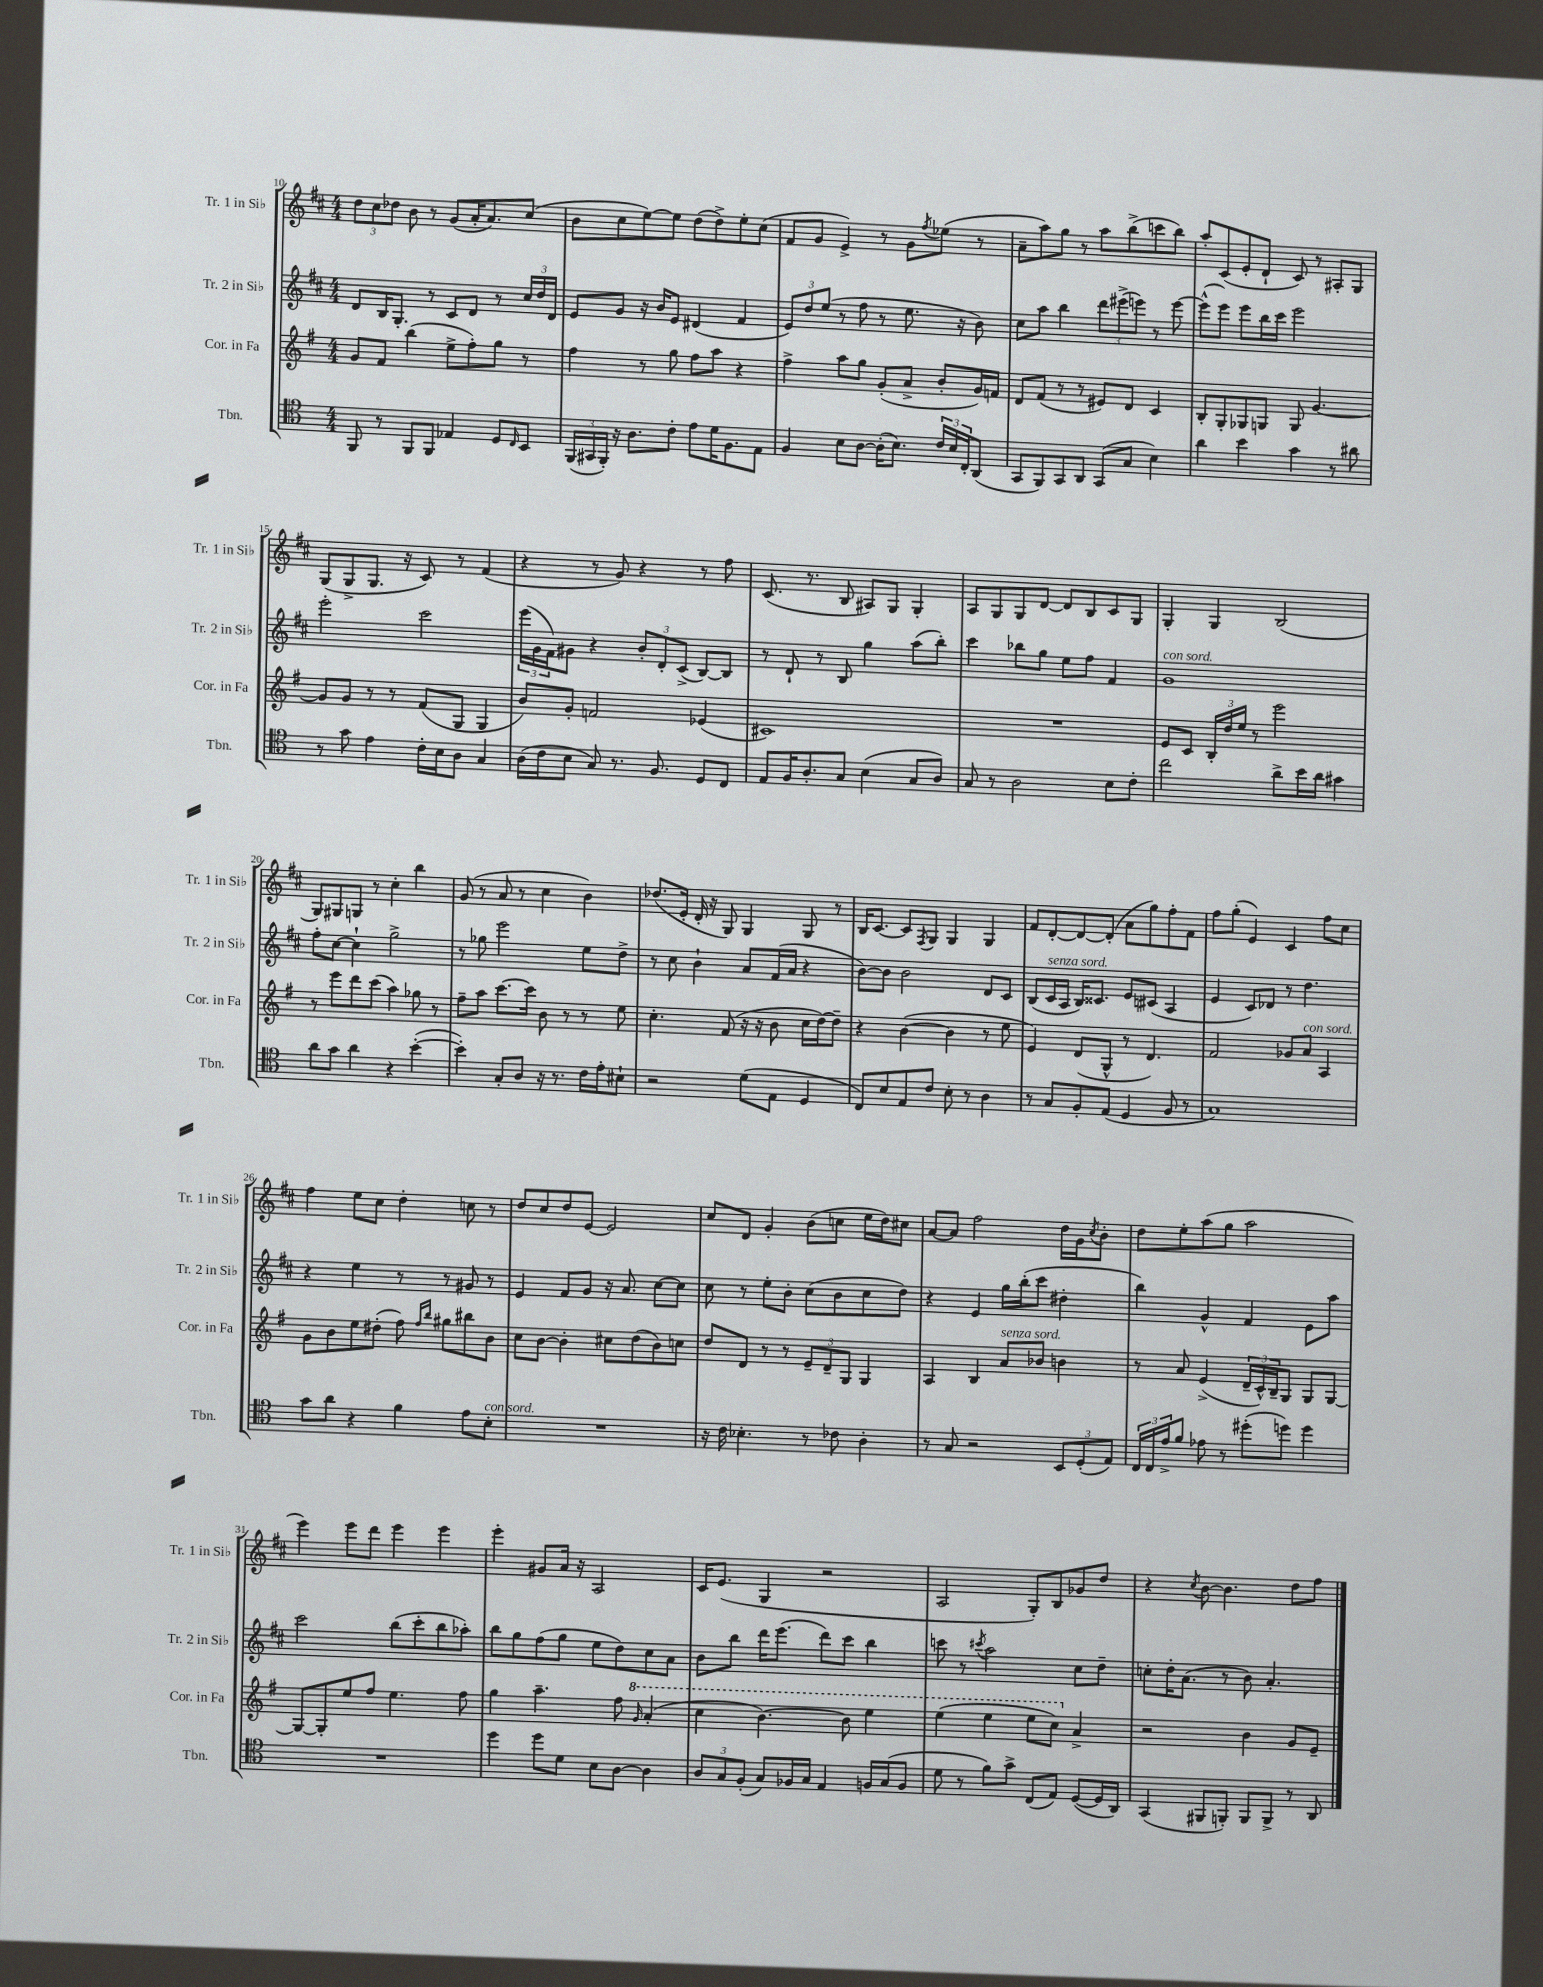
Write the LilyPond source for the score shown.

<<
\new StaffGroup <<
\new Staff = "s0" \with { instrumentName = "Tr. 1 in Sib" shortInstrumentName = "Tr. 1 in Sib" } {
    \clef treble \key d \major \numericTimeSignature \time 4/4
    \tuplet 3/2 { d''8 cis''8 des''8 } b'8 r8 g'8( a'16-. a'8.) cis''8( |
    b'8 cis''8 e''8~) e''8 d''8( d''8->) e''8-. cis''8( |
    fis'8 g'8 e'4->) r8 g'8 \acciaccatura { fis''8 } ees''8( r8 |
    a'8-- a''8) g''8 r8 a''8 b''8->( c'''8 b''8) |
    a''8-. cis'8( e'8-. d'8-! cis'8) r8 ais8-. g8 |
    g8( g8-> g8. r16 cis'8) r8 fis'4( |
    r4 r8 g'8) r4 r8 fis''8 |
    cis'8.( r8. b8 ais8) g8 g4-. |
    a8 g8 g8 d'8~ d'8 b8 cis'8 g8 |
    g4-. g4 b2( |
    g8) gis8 g8 r8 cis''4-. b''4 |
    g'8( r8 a'8 r8 cis''4 b'4) |
    des''8.( e'16-. d'16-. r16 g8) g4 g8 r8 |
    b16 cis'8.~ cis'8 \acciaccatura { fis8 } g8 g4 g4 |
    fis'8 d'8~-. d'8~ d'8-.( a'8 g''8) fis''8-. fis'8 |
    fis''8 g''8-.( e'4) cis'4 fis''8 cis''8 |
    fis''4 e''8 cis''8 d''4-. c''8 r8 |
    d''8 cis''8 d''8 e'8~ e'2 |
    cis''8 d'8 g'4-. b'8( c''8 e''16 d''16) cis''8 |
    a'8~ a'8 fis''2 d''16 g'16 \acciaccatura { cis''8 } b'8-. |
    d''8 e''8-. a''8( g''8 a''2 |
    e'''4) e'''8 d'''8 e'''4 e'''4 |
    e'''4-. gis'8 a'16 r16 a2 |
    cis'16 e'8.( g4 r2 |
    a2 g8-.) b8 ges'8 d''8 |
    r4 \acciaccatura { cis''8 } b'8~ b'4. d''8 fis''8 \bar "|." |
}
\new Staff = "s1" \with { instrumentName = "Tr. 2 in Sib" shortInstrumentName = "Tr. 2 in Sib" } {
    \clef treble \key d \major \numericTimeSignature \time 4/4
    d'8 b16 g8.-. r8 cis'8 d'8 r8 \tuplet 3/2 { cis''16 d''16 d'16 } |
    e'8 g'8 r16 b'16 e'8 dis'4( fis'4 |
    \tuplet 3/2 { e'8) d''8 e''8( } r8 fis''8 r8 e''8. r16 b'8) |
    cis''8 a''8 b''4 \tuplet 3/2 { d'''8 eis'''8->( e'''8) } r8 e'''8~ |
    e'''8-^( e'''8) e'''8 b''16 cis'''16 e'''2 |
    e'''2-. cis'''2 |
    \tuplet 3/2 { e'''16( g'16 fis'16) } gis'8 r4 \tuplet 3/2 { b'8-. d'8-. cis'8->( } b8~) b8 |
    r8 d'8-! r8 b8 g''4 a''8( b''8-.) |
    cis'''4 bes''8 g''8 e''8 fis''8 fis'4 |
    g'1^\markup { \italic "con sord." } |
    fis''8-. cis''8~ cis''4-! g''2-> |
    r8 ges''8 e'''2 e''8 d''8-> |
    r8 cis''8 b'4-! a'8 fis'16( a'16 r4 |
    b'8~) b'8 b'2 d'8 cis'8 |
    b8( cis'16^\markup { \italic "senza sord." } a16 b16) cisis'8. e'8 cis'8( a4 |
    e'4 cis'8) des'8 r8 d''4. |
    r4 e''4 r8 r8 gis'8 r8 |
    e'4 fis'8 g'8 r16 a'8. cis''8~ cis''8 |
    cis''8 r8 e''8-. b'8-. cis''8( b'8 cis''8 d''8) |
    r4 e'4 g''16 b''16-.( cis'''8 dis''4-. |
    b''4) g'4-^ fis'4 e'8 a''8 |
    cis'''2 b''8( cis'''8-. b''8 aes''8-.) |
    b''8 g''8 fis''8( g''8 e''8 d''8) cis''8 a'8 |
    b'8 b''8 d'''16 e'''8.( d'''8) cis'''8 b''4 |
    c'''8 r8 \acciaccatura { cis'''8 } a''2 cis''8 d''8-- |
    c''8-. d''16-. a'8.( r8 b'8) a'4.-. \bar "|." |
}
\new Staff = "s2" \with { instrumentName = "Cor. in Fa" shortInstrumentName = "Cor. in Fa" } {
    \clef treble \key g \major \numericTimeSignature \time 4/4
    g'8 fis'8 b''4( e''8-> fis''8-.) g''8 r8 |
    fis''4 r8 g''8 fis''8 a''8 r4 |
    fis''4-> a''8 g''8 g'8-.( a'8-> b'8-. g'16) f'16 |
    d'8 fis'8( r8 r8 eis'8) d'8 c'4 |
    b8-. g8-. ges8 g8 g8 g'4.~ |
    g'8 g'8 r8 r8 fis'8( g8 g4 |
    b'8) g'8-. f'2 ees'4( |
    cis'1) |
    R1 |
    e'8 c'8 \tuplet 3/2 { b16-. d''16 e''16 } r8 e'''2 |
    r8 e'''8 d'''8 c'''8( a''4) ges''8 r8 |
    fis''8-- a''8 c'''8.~ c'''16 b'8 r8 r8 e''8 |
    c''4.-. fis'8( r16 r16 b'8 c''16 d''16~) d''8-- |
    r4 b'4~( b'4 r8 e''8 |
    e'4) d'8( g8-^ r8 d'4.) |
    fis'2 ges'8 a'8^\markup { \italic "con sord." } a4 |
    g'8 b'8 e''8 dis''8-.( fis''8) \grace { fis''16 b''16 } gis''8 bis''8 b'8 |
    c''8 b'8~ b'4-. cis''8 d''8( b'8) c''8 |
    d''8 d'8 r8 r8 \tuplet 3/2 { e'8-- d'8-- g8 } g4 |
    a4 b4 a'8^\markup { \italic "senza sord." } bes'8 b'4 |
    r8 a'8 e'4->( \tuplet 3/2 { d'16-- c'16-^) b16-- } g8 g8 g8~ |
    g8~ g8-. e''8 fis''8 e''4. fis''8 |
    g''4 a''4.-- fis''8 \ottava #1 \grace { g''16 } a''4-.( |
    c'''4 b''4.~) b''8 e'''4 |
    e'''4( e'''4 e'''8 c'''8) \ottava #0 a'4-> |
    r2 b'4 g'8 e'8-- \bar "|." |
}
\new Staff = "s3" \with { instrumentName = "Tbn." shortInstrumentName = "Tbn." } {
    \clef tenor \key c \major \numericTimeSignature \time 4/4
    f,8 r8 f,8 f,8 ees4 d8 \grace { c16 } b,8 |
    \tuplet 3/2 { f,16( gis,16 f,16-.) } r16 a8. c'8-. e'8 d'16 f8. e8 |
    f4 b8 a8~ a16-.( b8.) \tuplet 3/2 { c'16 b16 c16-. } a,8( |
    g,8 f,8) g,8 a,8 g,8( g8 b4) |
    a'4 b'4 g'4 r8 ais'8 |
    r8 g'8 e'4 c'16-. b16 a8 g4 |
    a16( c'16 b8 g8) r8. f8. d8 c8 |
    e8 f16 a8.-. g8 b4( g8 a8) |
    g8 r8 a2 b8 c'8-. |
    c''2 a'8-> b'16 a'16 gis'4 |
    a'8 g'8 a'4 r4 b'4~-.( |
    b'4-.) g8-. a8 r16 r8. c'16 e'16-. bis8-! |
    r2 d'8( e8 d4 |
    c8) b8 e8 c'8 b8-. r8 a4 |
    r8 g8 f8-. e8( d4 f8 r8 |
    g1) |
    g'8 a'8 r4 f'4 e'8 b8-.^\markup { \italic "con sord." } |
    R1 |
    r16 c'16 bes4.-. r8 ces'8 a4-. |
    r8 g8 r2 \tuplet 3/2 { b,8 d8-.( e8) } |
    \tuplet 3/2 { c16 c16 e'16-> } f'8 ees'8 r8 dis''8-.( d''8) d''4 |
    R1 |
    d''4 d''8 d'8 b8 a8~ a4 |
    \tuplet 3/2 { a8 g8 f8-.( } g8) fes16 g16 e4 f16 g16( f8 |
    d'8 r8 f'8) g'8-> c8( e8) d8~( d16 a,16) |
    g,4( fis,8 f,8-.) f,8 f,8-> r8 a,8 \bar "|." |
}
>>
>>
\layout { \context { \Score currentBarNumber = #10 } }
